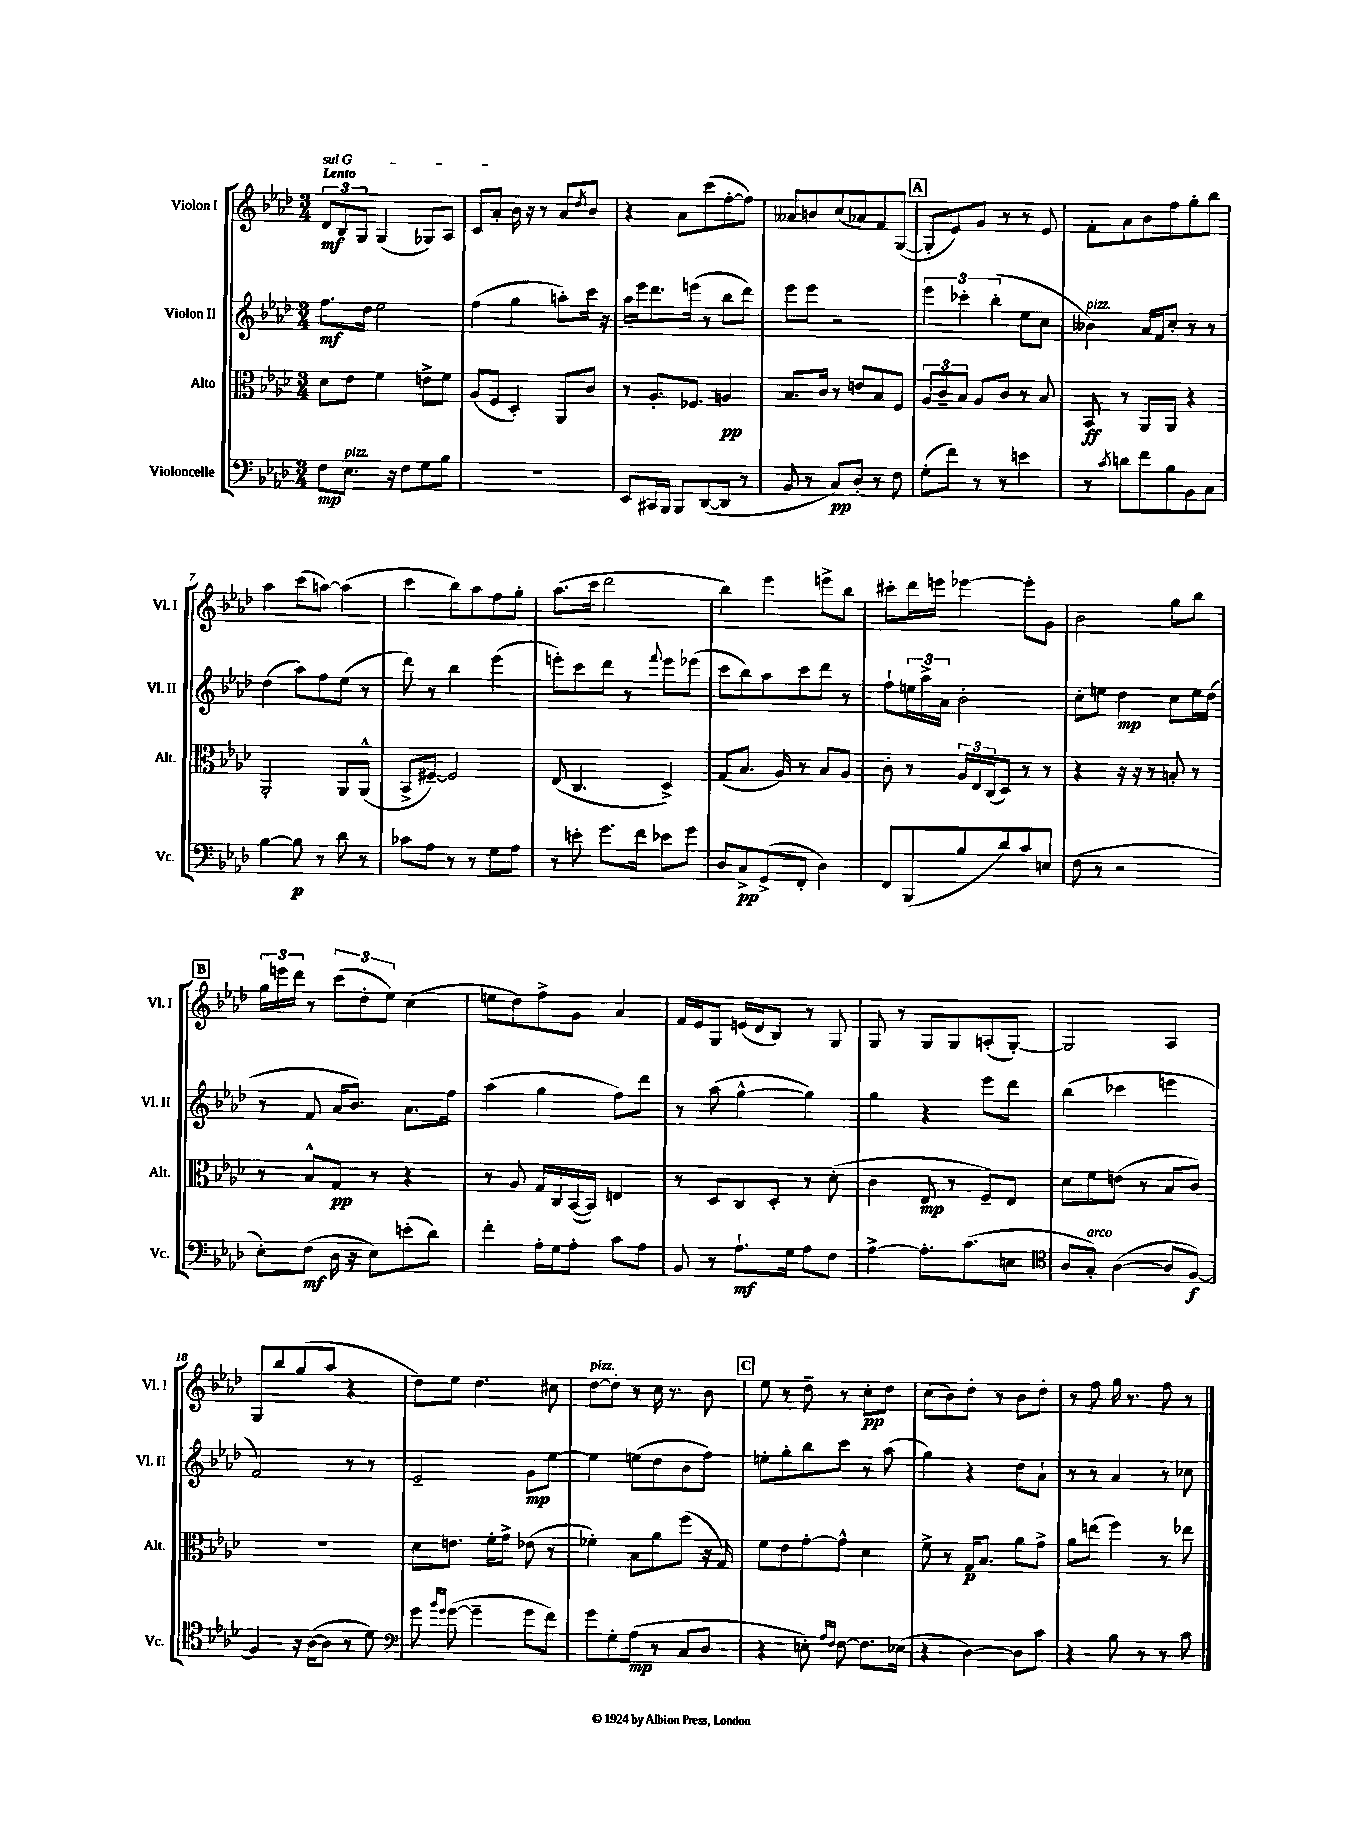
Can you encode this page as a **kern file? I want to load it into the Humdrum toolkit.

**kern	**kern	**kern	**kern
*staff4	*staff3	*staff2	*staff1
*clefF4	*clefC3	*clefG2	*clefG2
*k[b-e-a-d-]	*k[b-e-a-d-]	*k[b-e-a-d-]	*k[b-e-a-d-]
*M3/4	*M3/4	*M3/4	*M3/4
8F	8d-	8.ff	12d-
.	.	.	12B-
8.E-	8e-	.	.
.	.	.	12G
.	.	16dd-	.
.	4f	2ee-	(4G
16r	.	.	.
8F	.	.	.
8G	8e^	.	8G-)
8B-	8f	.	8A-
=	=	=	=
2.r	(8A-	(4ff	8c
.	8F	.	8a-'
.	4D-')	4gg	16b-
.	.	.	16r
.	.	.	8r
.	8AA-	8aa')	8a-
.	.	.	8qdd-
.	8c	16ccc	8b-
.	.	16r	.
=	=	=	=
8EE-	8r	16aa-	4r
.	.	16eee-	.
16CC#	8.A-'	8.ddd-	.
16BBB-	.	.	.
8BBB-	.	.	8a-
.	8.F-	(16eee	.
([8DD-	.	8r	(8ccc
8DD-]	4A	8bb-	[8ff'
8r	.	8ddd-)	8ff])
=	=	=	=
8BB-	8.B-	8eee-	8a--
8r	.	8eee-	8b
.	16c	.	.
8C)	8r	2r	(8cc
8D-'	8e	.	8a-)
8r	8B-	.	8f
8F	8F	.	([8G
=	=	=	=
(8G'	12A-	6eee-	8G']
.	12c~	.	.
8f)	.	.	8e-)
.	12B-	6ccc-'	.
8r	8A-	.	8g
.	.	(6bb-'	.
8r	8c	.	8r
4e	8r	8ee-	8r
.	8B-	8cc	8e-
=	=	=	=
8r	8BB-	4b--)	8f'
8qc	.	.	.
8d	8r	.	8a-
8f	8AA-	16a-	8b-
.	.	16f	.
8B-	8AA-	8cc'	8ff
8BB-	4r	8r	8gg'
8C	.	8r	8bb-
=	=	=	=
[4B-	2AA-'	(4dd-	4aa-
8B-]	.	8aa-)	(8ccc
8r	.	8ff	[8aa)
8d-	8AA-	(8ee-	(4aa]
8r	(8AA-^^	8r	.
=	=	=	=
8c-	8BB-^	8ddd-)	4ccc
8A-	[8F#~)	8r	.
8r	2F#]	4bb-	8bb-)
8r	.	.	8aa-
8G	.	(4eee-	8ff
8A-	.	.	8gg'
=	=	=	=
8r	(8E-	8eee')	(8.aa-
8e'	4.C	8ccc	.
.	.	.	16ccc
8.g	.	8ddd-	2ddd-
.	.	8r	.
16f	.	.	.
.	.	8qqfff	.
8e-	4D-^)	8eee	.
8g	.	(8eee-	.
=	=	=	=
8D-	(8G	8ccc	4bb-)
8C^	8.B-	8bb-)	.
(8GG^	.	8aa-	4eee-
.	16A-)	.	.
8FF'	8r	8ccc	.
4D-)	8B-	8ddd-	8eee^
.	8A-	8r	8bb-
=	=	=	=
8FF	8c'	8ff`	8ccc#'
(8BBB-	8r	24ee	16ddd-
.	.	24aa-^	.
.	.	.	16eee
.	.	24a-	.
8B-	24A-	2b-'	[4eee-
.	24E-	.	.
.	(24C	.	.
8d-)	8D-)	.	.
8c	8r	.	8eee-']
8E	8r	.	8g
=	=	=	=
(8F	4r	8cc'	2b-
8r	.	8ee	.
2r	16r	4dd-	.
.	16r	.	.
.	8r	.	.
.	8B'	8cc	8gg
.	8r	16ee	8bb-
.	.	(16dd-	.
=	=	=	=
8E-')	8r	8r	24gg
.	.	.	24eee
.	.	.	24ddd-
(8F	8B-^^	8f	8r
16D-	8G	16a-	(12ccc
16r	.	8.b-)	.
.	.	.	12dd-'
8E-)	8r	.	.
.	.	.	12ee-)
(8e'	4r	8.a-	(4cc
8d-)	.	.	.
.	.	16ff	.
=	=	=	=
4f'	8r	(4aa-	8ee
.	8A-	.	8dd-)
16A-'	16G	4gg	8ff^
16G	16C	.	.
8A-'	([16BB-	.	8g
.	16BB-])	.	.
8c	4E	8ff)	4a-
8A-	.	8ddd-	.
=	=	=	=
8BB-	8r	8r	16f
.	.	.	16e-
8r	8D-	(8aa-	8G
8.A-`	8C	[4gg^^	(16e
.	.	.	16d-
.	8D-'	.	8B-)
16G	.	.	.
8A-	8r	4gg])	8r
8F	(8d-'	.	8G
=	=	=	=
[4A-^	4c	4gg	8G
.	.	.	8r
8.A-']	8E-	4r	8G
.	8r	.	8G
(8.c	.	.	.
.	8F~)	8eee-	(8A'
8E	8E-	8ddd-	[8G')
=	=	=	=
*clefC4	*	*	*
8A-	8d-	(4bb-	2G]
8G')	8f	.	.
([4A-	(8e	4ccc-	.
.	8r	.	.
8A-]	8B-	4eee	4A-
[8F)	8c)	.	.
=	=	=	=
4F]	2.r	2f)	8G
.	.	.	8bb-
16r	.	.	(8gg
([16A-	.	.	.
8A-]	.	.	8aa-
8r	.	8r	4r
8d-)	.	8r	.
=	=	=	=
*clefF4	*	*	*
8g	8d-	2e-~	8dd-)
16qqb-	.	.	.
16qqg	.	.	.
([8g	8.e	.	8ee-
4g~]	.	.	4.dd-
.	16f'	.	.
.	8g^	.	.
8g	(8e-	8g	.
8f)	8r	[8ee-	8cc#
=	=	=	=
8g	4f-')	4ee-]	[8dd-
8G'	.	.	8dd-']
(8A-	8B-	(8ee	8r
8r	8a-	8dd-	16cc
.	.	.	8.r
8C	(8ff	8b-	.
8D-	16r	8ff)	8b-
.	16G)	.	.
=	=	=	=
4r	8f	8ee'	8ee-
.	8e-	8gg'	8r
8E')	[8g'	8bb-	8dd-~
16qqA-	.	.	.
16qqF	.	.	.
[8F	8g^^]	8ccc	8r
8.F]	4d-	8r	8cc'
.	.	(8aa-	8dd-
(16E-	.	.	.
=	=	=	=
4r	8f^	4gg)	(8cc
.	8r	.	8b-)
[4D-)	16G	4r	8dd-'
.	8.B-	.	.
.	.	.	8r
8D-]	8a-	8dd-	8b-
8c	8g^	8a-`	8dd-'
=	=	=	=
4r	8a-	8r	8r
.	(8ee	8r	8ff
8B-	4ff)	4a-	16gg
.	.	.	8.r
8r	.	.	.
8r	8r	8r	8ff
8c	8ee-	8cc-	8r
==	==	==	==
*-	*-	*-	*-
